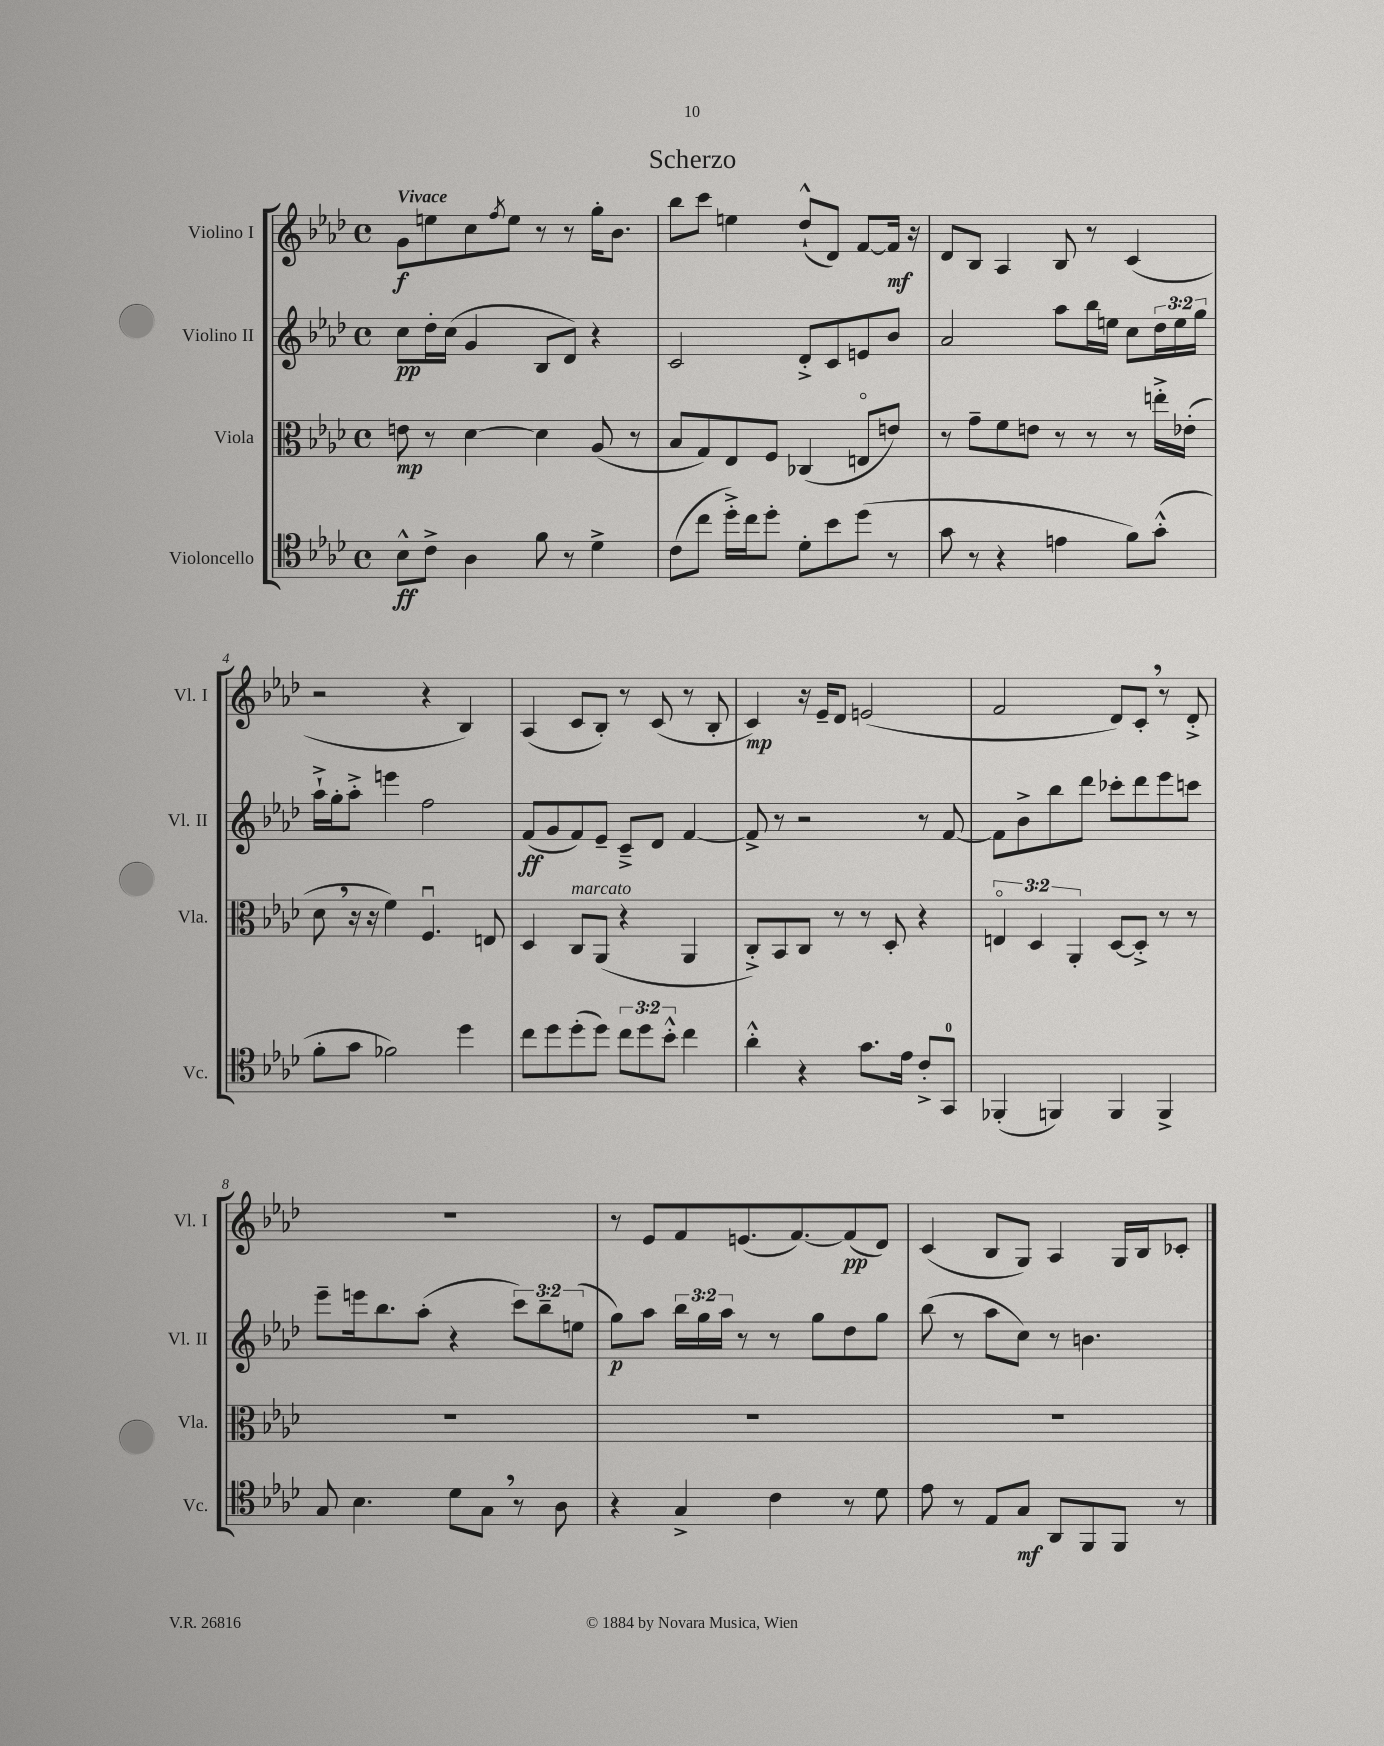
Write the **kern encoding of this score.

**kern	**dynam	**kern	**dynam	**kern	**dynam	**kern	**dynam
*part4	*part4	*part3	*part3	*part2	*part2	*part1	*part1
*staff4	*staff4	*staff3	*staff3	*staff2	*staff2	*staff1	*staff1
*I"Violoncello	*	*I"Viola	*	*I"Violino II	*	*I"Violino I	*
*I'Vc.	*	*I'Vla.	*	*I'Vl. II	*	*I'Vl. I	*
*clefC4	*	*clefC3	*	*clefG2	*	*clefG2	*
*k[b-e-a-d-]	*	*k[b-e-a-d-]	*	*k[b-e-a-d-]	*	*k[b-e-a-d-]	*
*M4/4	*	*M4/4	*	*M4/4	*	*M4/4	*
*met(c)	*	*met(c)	*	*met(c)	*	*met(c)	*
=1	=1	=1	=1	=1	=1	=1	=1
!	!	!	!	!	!	!LO:TX:a:B:t=Vivace	!
8B-^^\L	ff	8en\	mp	8cc\L	pp	8g\L	f
8c^\J	.	8r	.	16dd-'\L	.	8een\	.
.	.	.	.	(16cc\JJ	.	.	.
4A-\	.	[4d-\	.	4g/	.	8cc\	.
.	.	.	.	.	.	8qff/	.
.	.	.	.	.	.	8ee\J	.
8f\	.	4d-\]	.	8B-/L	.	8r	.
8r	.	.	.	8d-/J)	.	8r	.
4d-^\	.	(8A-/	.	4r	.	16gg'\KL	.
.	.	.	.	.	.	8.b-\J	.
.	.	8r	.	.	.	.	.
=2	=2	=2	=2	=2	=2	=2	=2
(8c\L	.	8B-/L	.	2c/	.	8bb-\L	.
8cc\J	.	8G/)	.	.	.	8ccc\J	.
16dd-'^\LL)	.	8E-/	.	.	.	4een\	.
16cc\J	.	.	.	.	.	.	.
8dd-'\J	.	8F/J	.	.	.	.	.
8d-'\L	.	(4C-X/	.	8d-'^/L	.	(8dd-`^^/L	.
8b-\	.	.	.	8c/	.	8d-/J)	.
(8dd-\J	.	8En/L	.	8en/	.	[8f/L	.
8r	.	8en/J)	.	8b-/J	.	16f/Jk]	mf
.	.	.	.	.	.	16r	.
=3	=3	=3	=3	=3	=3	=3	=3
8g\	.	8r	.	2a-/	.	8d-/L	.
8r	.	8g~\L	.	.	.	8B-/J	.
4r	.	8f\	.	.	.	4A-/	.
.	.	8en\J	.	.	.	.	.
4en\	.	8r	.	8aa-\L	.	8B-/	.
.	.	8r	.	16bb-\L	.	8r	.
.	.	.	.	16een\JJ	.	.	.
8f\L)	.	8r	.	8cc\L	.	(4c/	.
(8g'^^\J	.	16een'^\LL	.	24dd-\L	.	.	.
.	.	.	.	24ee\	.	.	.
.	.	(16e-X'\JJ	.	.	.	.	.
.	.	.	.	24gg\JJ	.	.	.
!!LO:LB:g=z
=4	=4	=4	=4	=4	=4	=4	=4
8f'\L	.	8d-,\	.	16aa-`^\LL	.	2r	.
.	.	.	.	16gg'\J	.	.	.
8g\J	.	16r	.	8aa-'^\J	.	.	.
.	.	16r	.	.	.	.	.
2f-X\)	.	4f\)	.	4eeen\	.	.	.
.	.	4.Fu/	.	2ff\	.	4r	.
4dd-\	.	.	.	.	.	4B-/)	.
.	.	8En/	.	.	.	.	.
=5	=5	=5	=5	=5	=5	=5	=5
8cc\L	.	4D-/	.	(8f/L	ff	(4A-/	.
8dd-\	.	.	.	8g/	.	.	.
!	!	!LO:TX:a:i:t=marcato	!	!	!	!	!
(8dd-'\	.	8C/L	.	8f/)	.	8c/L	.
8dd-\J)	.	(8AA-/J	.	8e-~/J	.	8B-'/J)	.
12cc\L	.	4r	.	8c~^/L	.	8r	.
12dd-\	.	.	.	.	.	.	.
.	.	.	.	8d-/J	.	(8c/	.
12b-'^^\J	.	.	.	.	.	.	.
4cc\	.	4AA-/	.	[4f/	.	8r	.
.	.	.	.	.	.	8B-'/	.
=6	=6	=6	=6	=6	=6	=6	=6
4a-'^^\	.	8C'^/L)	.	8f^/]	.	4c/)	mp
.	.	8BB-/	.	8r	.	.	.
4r	.	8C/J	.	2r	.	16r	.
.	.	.	.	.	.	16e-~/KL	.
.	.	8r	.	.	.	8d-/J	.
8.g\L	.	8r	.	.	.	(2en/	.
.	.	8D-'/	.	.	.	.	.
16e-\Jk	.	.	.	.	.	.	.
8c'^/L	.	4r	.	8r	.	.	.
8GG/J	.	.	.	[8f/	.	.	.
=7	=7	=7	=7	=7	=7	=7	=7
(4FF-X'/	.	6En/	.	8f\L]	.	2f/	.
.	.	.	.	8b-^\	.	.	.
.	.	6D-/	.	.	.	.	.
4FFn/)	.	.	.	8bb-\	.	.	.
.	.	6AA-'/	.	.	.	.	.
.	.	.	.	8ddd-\J	.	.	.
4FF/	.	[8D-/L	.	8ccc-X'\L	.	8d-/L)	.
.	.	8D-'^/J]	.	8ddd-\	.	8c',/J	.
4FF^/	.	8r	.	8eee-\	.	8r	.
.	.	8r	.	8cccn\J	.	8d-'^/	.
!!LO:LB:g=z
=8	=8	=8	=8	=8	=8	=8	=8
8G/	.	1r	.	8eee-~\L	.	1r	.
4.B-\	.	.	.	16eeen\k	.	.	.
.	.	.	.	8.bb-\	.	.	.
.	.	.	.	(8aa-'\J	.	.	.
8d-\L	.	.	.	4r	.	.	.
8G,\J	.	.	.	.	.	.	.
8r	.	.	.	12ccc\L)	.	.	.
.	.	.	.	12bb-~\	.	.	.
8A-\	.	.	.	.	.	.	.
.	.	.	.	(12een\J	.	.	.
=9	=9	=9	=9	=9	=9	=9	=9
4r	.	1r	.	8gg\L)	p	8r	.
.	.	.	.	8aa-\J	.	8e-/L	.
4G^/	.	.	.	24bb-\LL	.	8f/	.
.	.	.	.	24gg\	.	.	.
.	.	.	.	24aa-\JJ	.	.	.
.	.	.	.	8r	.	(8.en/	.
4c\	.	.	.	8r	.	.	.
.	.	.	.	.	.	[8.f/)	.
.	.	.	.	8gg\L	.	.	.
8r	.	.	.	8dd-\	.	(8f/]	pp
8d-\	.	.	.	8gg\J	.	8d-/J)	.
=10	=10	=10	=10	=10	=10	=10	=10
8e-\	.	1r	.	(8bb-\	.	(4c/	.
8r	.	.	.	8r	.	.	.
8E-/L	.	.	.	8aa-\L	.	8B-/L	.
8G/J	mf	.	.	8cc\J)	.	8G/J)	.
8AA-/L	.	.	.	8r	.	4A-/	.
8FF/	.	.	.	4.bn\	.	.	.
8FF/J	.	.	.	.	.	16G/LL	.
.	.	.	.	.	.	16B-/J	.
8r	.	.	.	.	.	8c-X'/J	.
==	==	==	==	==	==	==	==
*-	*-	*-	*-	*-	*-	*-	*-
